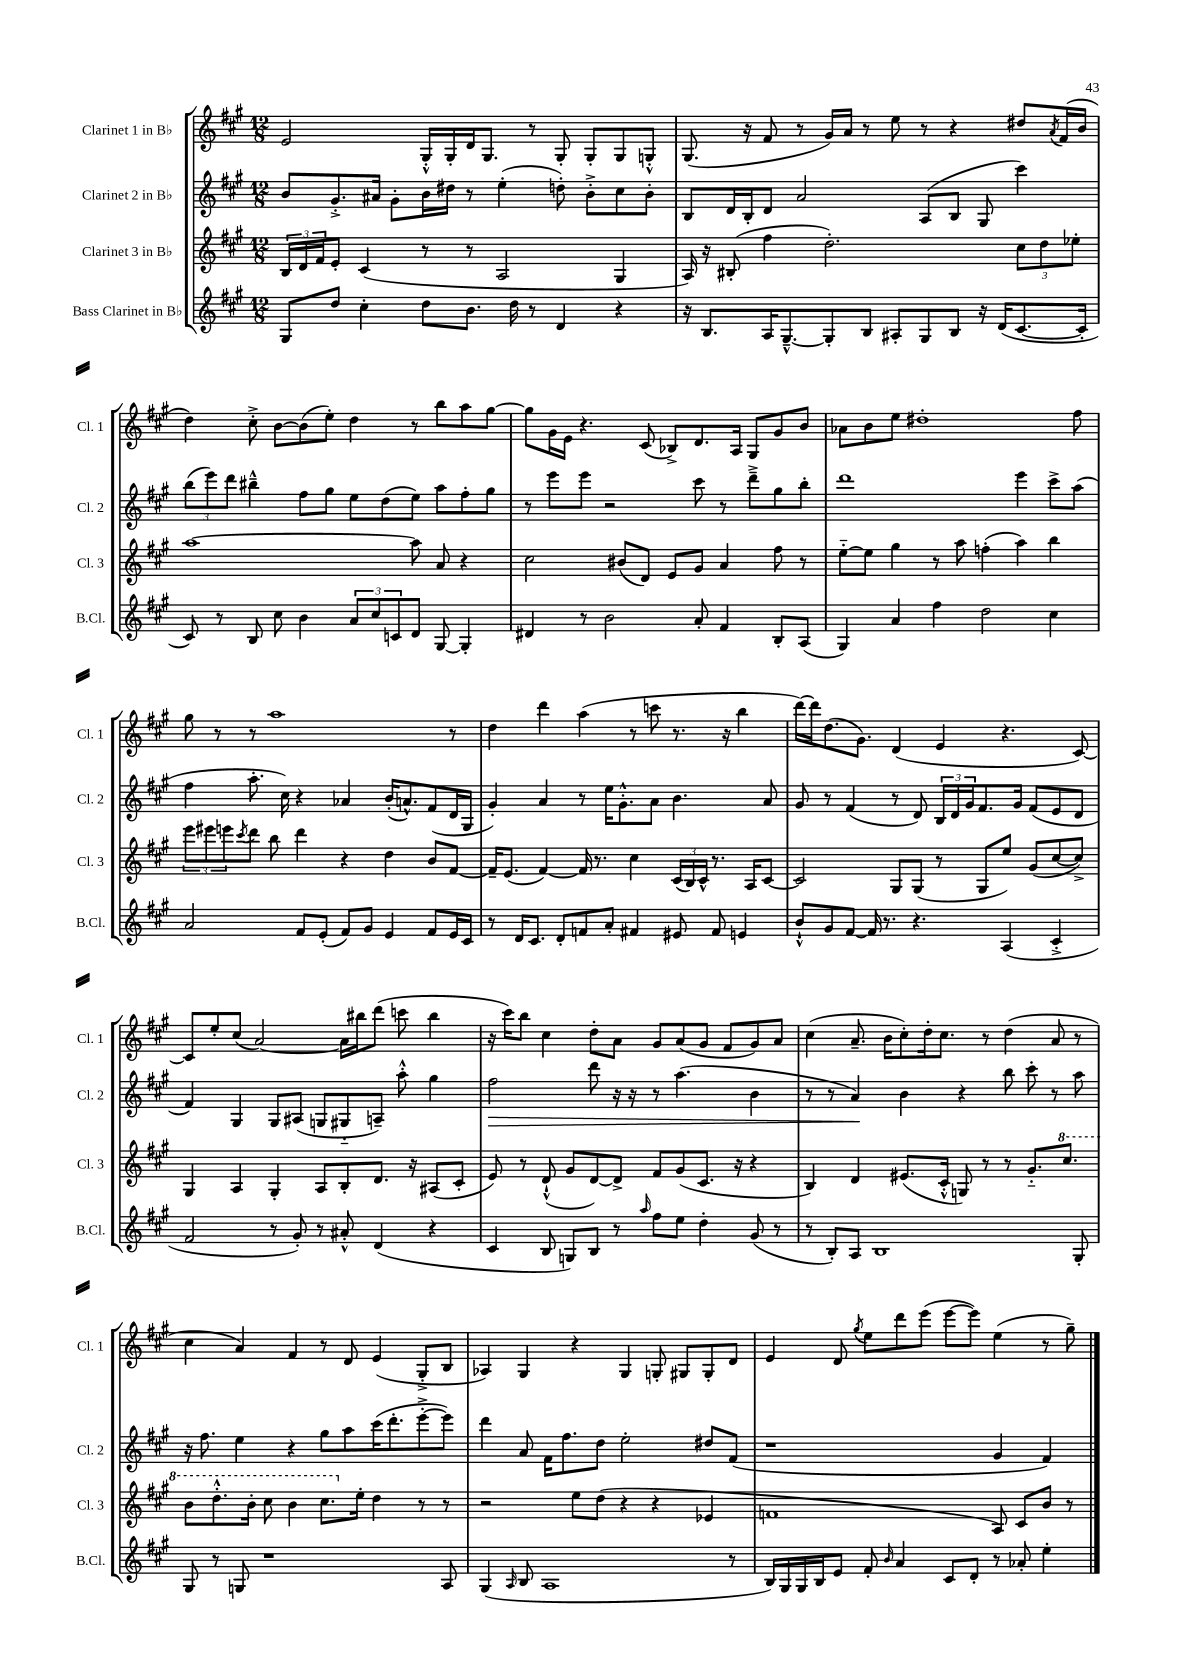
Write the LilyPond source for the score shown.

<<
\new StaffGroup <<
\new Staff = "s0" \with { instrumentName = "Clarinet 1 in Bb" shortInstrumentName = "Cl. 1" } {
    \clef treble \key a \major \numericTimeSignature \time 12/8
    e'2 gis16-.-^ gis16-. d'16 gis8. r8 gis8-. gis8-. gis8 g8-.-^ |
    gis8.( r16 fis'8 r8 gis'16) a'16 r8 e''8 r8 r4 dis''8 \acciaccatura { a'8 } fis'16( b'16 |
    d''4) cis''8-.-> b'8~ b'8( e''8-.) d''4 r8 b''8 a''8 gis''8~ |
    gis''8 gis'16 e'16 r4. cis'8( bes8->) d'8. a16 gis8 gis'8 b'8 |
    aes'8 b'8 e''8 dis''1-. fis''8 |
    gis''8 r8 r8 a''1 r8 |
    d''4 d'''4 a''4( r8 c'''8 r8. r16 b''4 |
    d'''16~) d'''16 d''8.( gis'8.) d'4( e'4 r4. cis'8~) |
    cis'8 e''8-. cis''8( a'2~) a'16 bis''16 d'''8( c'''8 bis''4 |
    r16 cis'''16) b''8 cis''4 d''8-. a'8 gis'8 a'8( gis'8 fis'8 gis'8) a'8 |
    cis''4( a'8.-- b'16 cis''8-.) d''16-. cis''8. r8 d''4( a'8 r8 |
    cis''4 a'4) fis'4 r8 d'8 e'4( gis8-.-> b8 |
    aes4) gis4 r4 gis4 g8-. gis8 gis8-. d'8 |
    e'4 d'8 \acciaccatura { gis''8 } e''8 d'''8 e'''8( e'''8~ e'''8) e''4( r8 gis''8--) \bar "|." |
}
\new Staff = "s1" \with { instrumentName = "Clarinet 2 in Bb" shortInstrumentName = "Cl. 2" } {
    \clef treble \key a \major \numericTimeSignature \time 12/8
    b'8 gis'8.-.-> ais'16 gis'8-. b'16 dis''16 r8 e''4-.( d''8-.) b'8-.-> cis''8 b'8-. |
    b8 d'16 b16-. d'8 a'2 a8( b8 gis8 cis'''4) |
    \tuplet 3/2 { b''8( e'''8) d'''8 } bis''4---^ fis''8 gis''8 e''8 d''8( e''8) a''8 fis''8-. gis''8 |
    r8 e'''8 e'''8 r2 cis'''8 r8 d'''8---> gis''8 b''8-. |
    d'''1 e'''4 cis'''8-> a''8( |
    fis''4 a''8.-. cis''16) r4 aes'4 b'16-.( a'8.-^) fis'8( d'16 gis16 |
    gis'4-.) a'4 r8 e''16 gis'8.-.-^ a'8 b'4. a'8 |
    gis'8 r8 fis'4( r8 d'8) \tuplet 3/2 { b16 d'16 gis'16 } fis'8. gis'16 fis'8( e'8 d'8 |
    fis'4) gis4 gis8 ais8( g8 gis8-_ a8--) a''8-.-^ gis''4 |
    fis''2\> d'''8 r16 r16 r8 a''4.( b'4 |
    r8 r8 a'4\!) b'4 r4 b''8 cis'''8-. r8 a''8 |
    r16 fis''8. e''4 r4 gis''8 a''8 cis'''16( d'''8.-. e'''8~-.-> e'''8) |
    d'''4 a'8 fis'16 fis''8. d''8 e''2-. dis''8 fis'8( |
    r1 gis'4 fis'4) \bar "|." |
}
\new Staff = "s2" \with { instrumentName = "Clarinet 3 in Bb" shortInstrumentName = "Cl. 3" } {
    \clef treble \key a \major \numericTimeSignature \time 12/8
    \tuplet 3/2 { b16 d'16 fis'16 } e'8-. cis'4( r8 r8 a2 gis4 |
    a16) r16 bis8-.( fis''4 d''2.-.) \tuplet 3/2 { cis''8 d''8 ees''8-. } |
    a''1~ a''8 a'8 r4 |
    cis''2 bis'8( d'8) e'8 gis'8 a'4 fis''8 r8 |
    e''8~-_ e''8 gis''4 r8 a''8 f''4-.( a''4) b''4 |
    \tuplet 3/2 { e'''8 eis'''8 e'''8 } \acciaccatura { cis'''8 } d'''8 b''8 d'''4 r4 d''4 b'8 fis'8~ |
    fis'16-- e'8.( fis'4~) fis'16 r8. cis''4 \tuplet 3/2 { cis'16( b16) cis'16-^ } r8. a16 cis'8~ |
    cis'2 gis8 gis8( r8 gis8 e''8) gis'8( cis''8~ cis''8->) |
    gis4 a4 gis4-. a8 b8-. d'8. r16 ais8( cis'8-. |
    e'8) r8 d'8-!-^( gis'8 d'8~) d'8-> fis'8 gis'8( cis'8. r16 r4 |
    b4) d'4 eis'8.( cis'16-.-^ g8) r8 r8 gis'8.-_ \ottava #1 cis'''8. |
    b''8 d'''8.-.-^ b''16-. cis'''8 b''4 cis'''8. \ottava #0 e''16-. d''4 r8 r8 |
    r2 e''8 d''8( r4 r4 ees'4 |
    f'1 a8) cis'8 b'8 r8 \bar "|." |
}
\new Staff = "s3" \with { instrumentName = "Bass Clarinet in Bb" shortInstrumentName = "B.Cl." } {
    \clef treble \key a \major \numericTimeSignature \time 12/8
    gis8 d''8 cis''4-. d''8 b'8. d''16 r8 d'4 r4 |
    r16 b8. a16 gis8.~---^ gis8-. b8 ais8-. gis8 b8 r16 d'16( cis'8.~ cis'16-. |
    cis'8) r8 b8 cis''8 b'4 \tuplet 3/2 { a'8 cis''8 c'8 } d'8 gis8~ gis4-. |
    dis'4 r8 b'2 a'8-. fis'4 b8-. a8( |
    gis4) a'4 fis''4 d''2 cis''4 |
    a'2 fis'8 e'8-.( fis'8) gis'8 e'4 fis'8 e'16 cis'16 |
    r8 d'16 cis'8. d'8-. f'8 a'8-. fis'4 eis'8 fis'8 e'4 |
    b'8-!-^ gis'8 fis'8~ fis'16 r8. r4. a4( cis'4-.-> |
    fis'2 r8 gis'8-.) r8 ais'8-.-^ d'4( r4 |
    cis'4 b8 g8) b8 r8 \grace { a''16 } fis''8 e''8 d''4-. gis'8( r8 |
    r8 b8-.) a8 b1 gis8-. |
    gis8 r8 g8 r1 a8 |
    gis4( \grace { a16 } b8 a1 r8 |
    b16) gis16 gis16 b16 e'8 fis'8-. \grace { b'16 } a'4 cis'8 d'8-. r8 aes'8-. e''4-. \bar "|." |
}
>>
>>
\layout { \context { \Score \remove "Bar_number_engraver" } }
